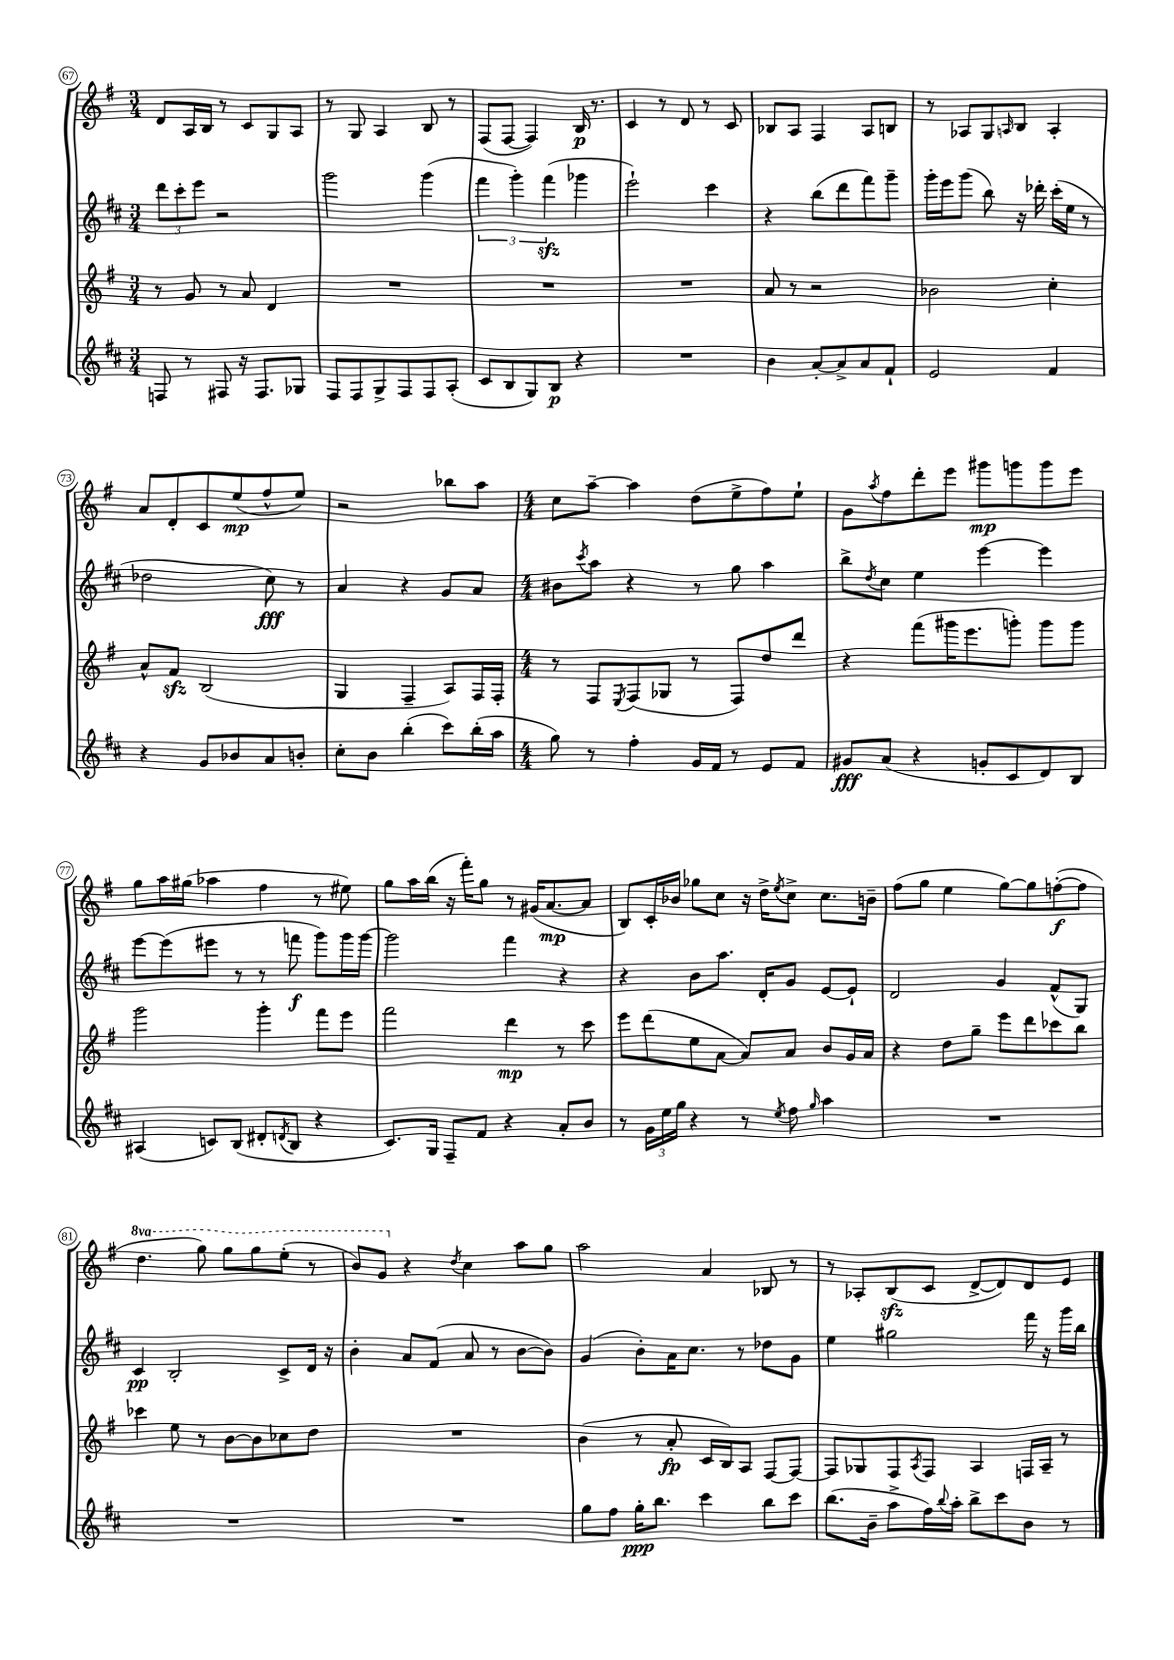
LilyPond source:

<<
\new StaffGroup <<
\new Staff = "s0" {
    \clef treble \key g \major \numericTimeSignature \time 3/4 \set Staff.ottavationMarkups = #ottavation-simple-ordinals
    d'8 a16 b16 r8 c'8 g8 a8 |
    r8 g8 a4 b8 r8 |
    fis8( fis8~ fis4) b16\p r8. |
    c'4 r8 d'8 r8 c'8 |
    bes8 a8 fis4 a8 b8 |
    r8 aes8 g8 \grace { a16 } b8 a4-. |
    a'8 d'8-. c'8 e''8\mp( fis''8-^ e''8) |
    r2 bes''8 a''8 |
    \numericTimeSignature \time 4/4 c''8 a''8~-- a''4 d''8( e''8-> fis''8) e''8-! |
    g'8 \acciaccatura { a''8 } fis''8 d'''8-. e'''8 gis'''8\mp g'''8 g'''8 e'''8 |
    g''8 a''16 gis''16( aes''4 fis''4 r8 eis''8) |
    g''8 a''16 b''16( r16 fis'''16-.) g''8 r8 gis'16( a'8.~\mp a'8 |
    b8) c'16-. bes'16 ges''8 c''8 r16 d''16-> \acciaccatura { e''8 } c''8-> c''8. b'16-- |
    fis''8( g''8 e''4 g''8~) g''8 f''8~-.\f( f''8 |
    \ottava #1 d'''4. g'''8) g'''8 g'''8 e'''8-.( r8 |
    b''8) g''8 \ottava #0 r4 \acciaccatura { d''8 } c''4 a''8 g''8 |
    a''2 a'4 bes8 r8 |
    r8 aes8-. b8\sfz( c'8 d'8~-> d'8) d'8 e'8 \bar "|." |
}
\new Staff = "s1" {
    \clef treble \key d \major \numericTimeSignature \time 3/4
    \tuplet 3/2 { d'''8 cis'''8-. e'''8 } r2 |
    g'''2 g'''4( |
    \tuplet 3/2 { fis'''4 g'''4-.) fis'''4\sfz( } ges'''4 |
    e'''2-!) cis'''4 |
    r4 b''8( d'''8 fis'''8) g'''8-- |
    g'''16-. e'''16 g'''8( b''8) r16 des'''16-. cis'''16-.( e''16 r8 |
    des''2 cis''8\fff) r8 |
    a'4 r4 g'8 a'8 |
    \numericTimeSignature \time 4/4 bis'8 \acciaccatura { cis'''8 } a''8 r4 r8 g''8 a''4 |
    b''8-> \acciaccatura { d''8 } cis''8 e''4 e'''4~ e'''4 |
    e'''8~ e'''8( eis'''8 r8 r8 f'''8\f g'''8) g'''16 g'''16~ |
    g'''2 fis'''4 r4 |
    r4 b'8 a''8. d'16-. g'8 e'8~ e'8-! |
    d'2 g'4 fis'8-^( g8) |
    cis'4\pp b2-. cis'8-> d'16 r16 |
    b'4-. a'8 fis'8( a'8 r8 b'8~ b'8) |
    g'4( b'8-.) a'16 cis''8. r8 des''8 g'8 |
    e''4 gis''2 fis'''16 r16 g'''16 b''16 \bar "|." |
}
\new Staff = "s2" {
    \clef treble \key g \major \numericTimeSignature \time 3/4
    r8 g'8 r8 a'8 d'4 |
    R2. |
    R2. |
    R2. |
    a'8 r8 r2 |
    bes'2 c''4-. |
    a'8-^ fis'8\sfz b2( |
    g4 fis4-- a8) fis16 fis16-. |
    \numericTimeSignature \time 4/4 r8 fis8 \acciaccatura { e8 } fis8( ges8 r8 fis8) d''8 d'''8 |
    r4 fis'''8( gis'''16 e'''8. g'''8-.) g'''8 g'''8 |
    g'''2 g'''4-. fis'''8 e'''8 |
    fis'''2 d'''4\mp r8 c'''8 |
    e'''8 d'''8( e''8 a'8~ a'8) a'8 b'8 g'16 a'16 |
    r4 d''8 g''8-- e'''8 d'''8 ces'''8 b''8 |
    ces'''4 e''8 r8 b'8~ b'8 ces''8 d''8 |
    R1 |
    b'4( r8 a'8-.\fp c'16 b16) a8 fis8~ fis8~ |
    fis8 ges8 fis8 \acciaccatura { a8 } fis8 a4 f16 a16-- r8 \bar "|." |
}
\new Staff = "s3" {
    \clef treble \key d \major \numericTimeSignature \time 3/4
    f8 r8 fis8 r16 fis8. ges8 |
    fis8 fis8 g8-> fis8 fis8 a8-.( |
    cis'8 b8 g8) b8\p r4 |
    R2. |
    b'4 a'8~-. a'8-> a'8 fis'8-! |
    e'2 fis'4 |
    r4 g'8 bes'8 a'8 b'8-. |
    cis''8-. b'8 b''4-.( cis'''8) b''16-.( a''16 |
    \numericTimeSignature \time 4/4 g''8) r8 fis''4-. g'16 fis'16 r8 e'8 fis'8 |
    gis'8\fff a'8( r4 g'8-. cis'8 d'8) b8 |
    ais4( c'8) b8( dis'8-. \acciaccatura { d'8 } b8 r4 |
    cis'8.) g16 fis8-- fis'8 r4 a'8-. b'8 |
    r8 \tuplet 3/2 { g'16 e''16 g''16 } r4 r8 \acciaccatura { e''8 } fis''8 \grace { g''16 } a''4 |
    R1 |
    R1 |
    R1 |
    g''8 fis''8 g''16-.\ppp b''8. cis'''4 b''8 cis'''8 |
    b''8.( b'16-- a''8-> fis''16) \appoggiatura { b''8 } a''16-. b''8-> cis'''8 b'8 r8 \bar "|." |
}
>>
>>
\layout { \context { \Score currentBarNumber = #67 \override BarNumber.stencil = #(make-stencil-circler 0.1 0.3 ly:text-interface::print) } }
